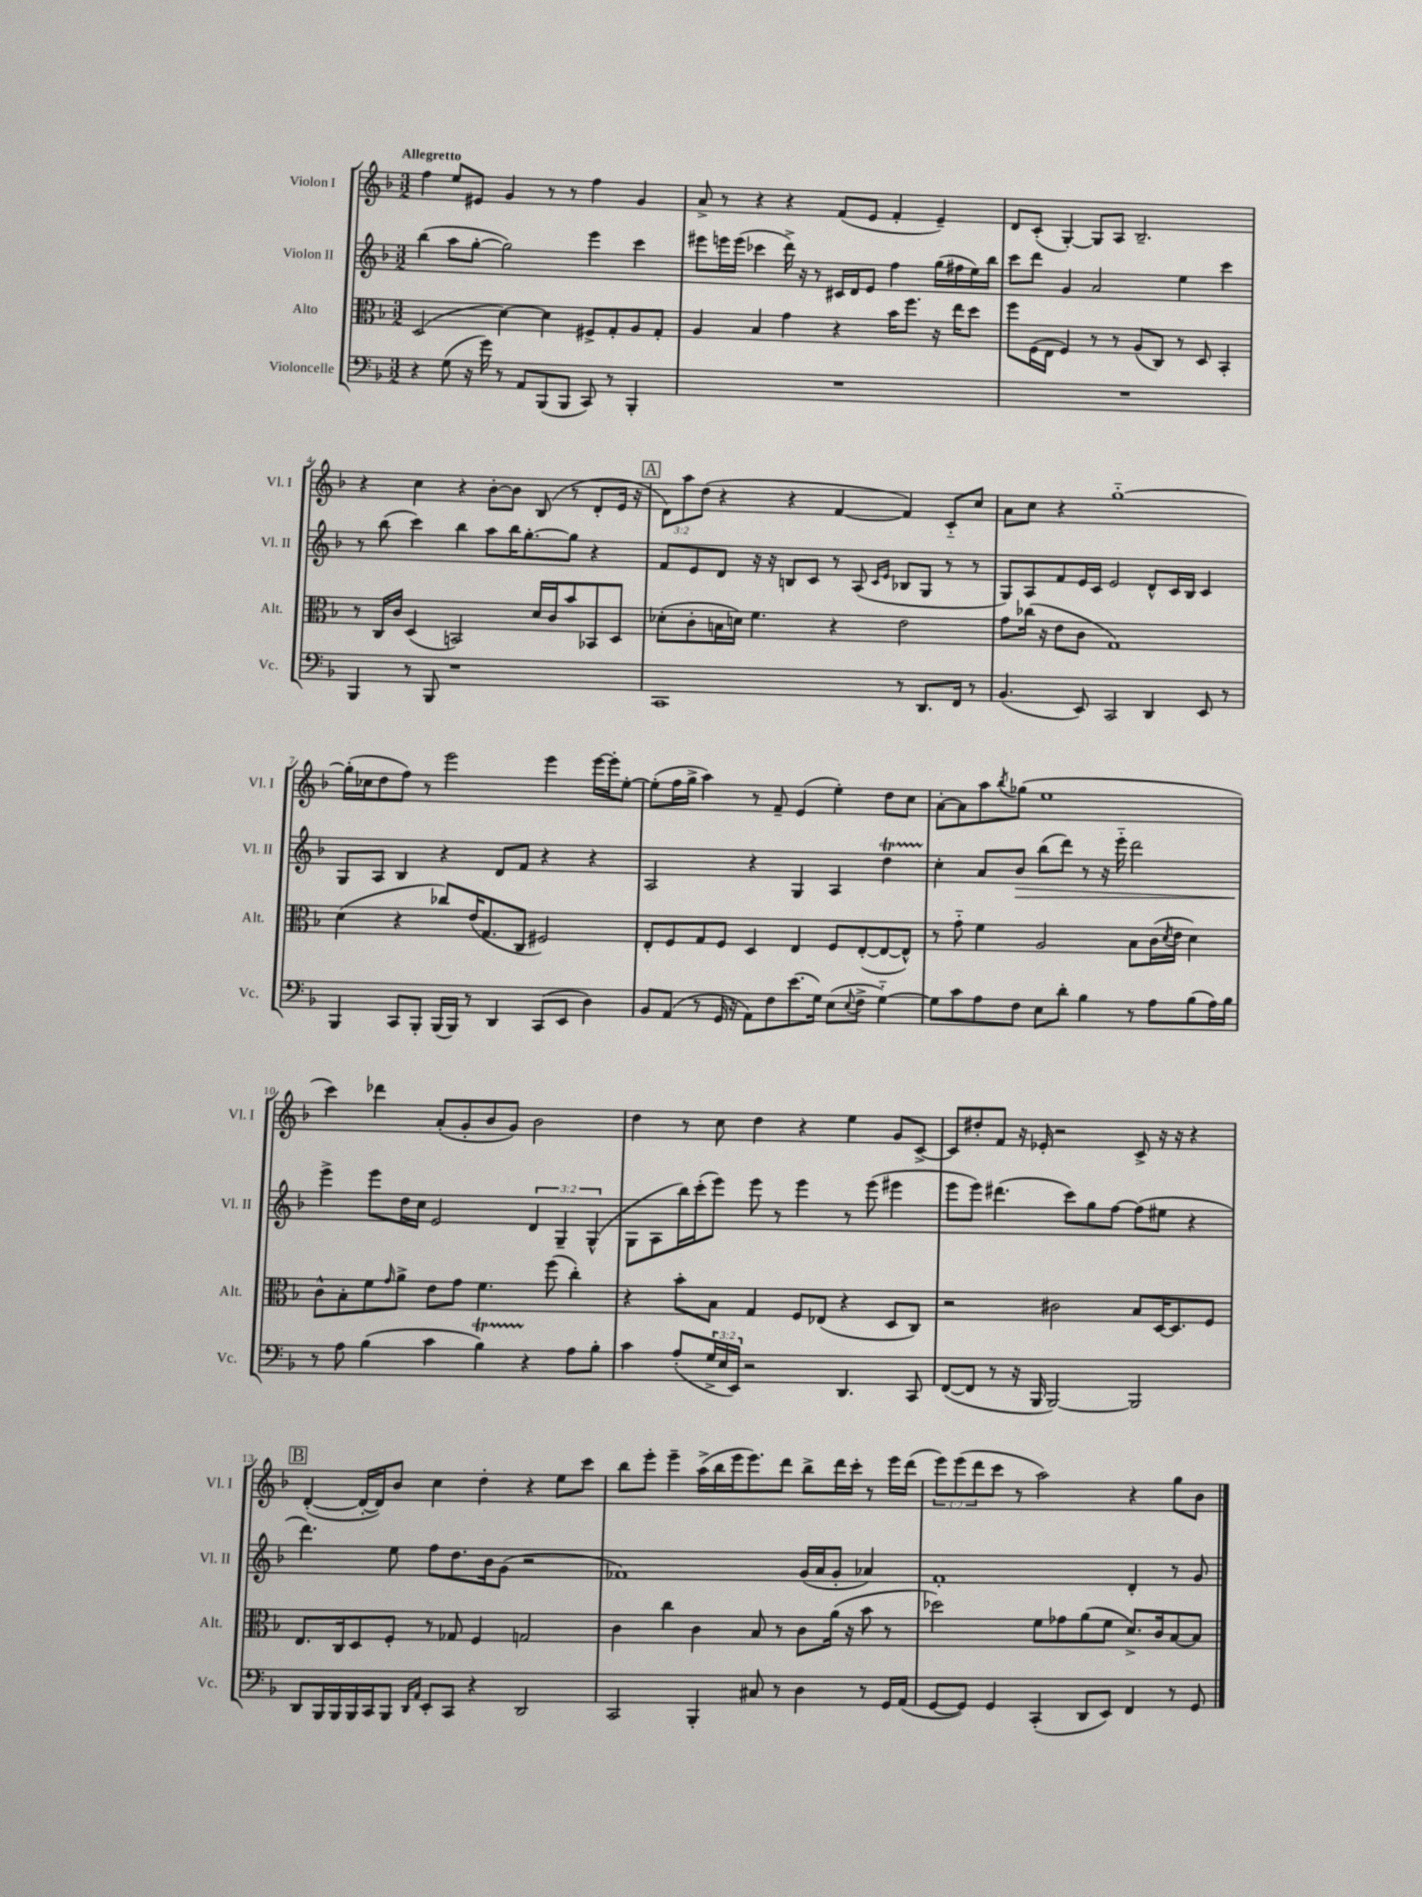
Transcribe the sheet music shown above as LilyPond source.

<<
\new StaffGroup <<
\new Staff = "s0" \with { instrumentName = "Violon I" shortInstrumentName = "Vl. I" } {
    \clef treble \key f \major \numericTimeSignature \time 3/2 \override Staff.TupletNumber.text = #tuplet-number::calc-fraction-text \tempo "Allegretto"
    f''4 e''8 eis'8 g'4 r8 r8 f''4 g'4 |
    a'8-> r8 r4 r4 f'8( e'8 f'4-. e'4--) |
    d'8 c'8-.( g4~-.) g8 a8 bes2.-- |
    r4 c''4 r4 bes'8~-. bes'8 bes8( r8 d'8-. e'16 r16 |
    \mark \markup { \box "A" } \tuplet 3/2 { d'8) a''8 d''8( } r4 r4 f'4~ f'4) c'8-_ c''8 |
    a'8 c''8 r4 g''1~-_ |
    g''16-.( ces''16 d''8 f''8) r8 e'''2 e'''4 e'''16~ e'''16-. e''8~-. |
    e''8-.( f''16 g''16-> a''4) r8 f'8-- e'4( e''4-.) d''8 c''8 |
    a'8~-. a'8 a''8 \acciaccatura { bes''8 } ges''8( e''1 |
    c'''4) des'''4 a'8-.( g'8-. bes'8 g'8) bes'2 |
    d''4 r8 c''8 d''4 r4 e''4 g'8 c'8~-> |
    c'8 dis''8-. f'8 r16 ees'16-. r2 c'8-> r16 r16 r4 |
    \mark \markup { \box "B" } d'4~-.( d'16~-. d'16) bes'8 c''4 d''4-. r4 e''8 c'''8 |
    bes''8 e'''8-. e'''4-- a''16->( bes''16 e'''16 e'''8.) d'''8 bes''8-> d'''16 c'''16-. r8 e'''16 d'''16( |
    \tuplet 3/2 { e'''8) e'''8( d'''8 } c'''8 r8 a''2) r4 g''8 bes'8 \bar "|." |
}
\new Staff = "s1" \with { instrumentName = "Violon II" shortInstrumentName = "Vl. II" } {
    \clef treble \key f \major \numericTimeSignature \time 3/2 \override Staff.TupletNumber.text = #tuplet-number::calc-fraction-text
    bes''4( a''8 g''8~-. g''2) e'''4 c'''4 |
    eis'''8 e'''16 e'''16( ces'''4 d'''16->) r16 r8 cis'16 d'16 e'8 f''4 g''16( fis''16 e''16) bes''16 |
    c'''8 d'''8 g'4 a'2 e''4 c'''4 |
    r8 bes''8( c'''4) bes''4 a''8 bes''16 g''8.~-. g''8 r4 |
    \mark \markup { \box "A" } f'8 e'8 d'8 r16 r16 b8 c'8 r8 a8( \grace { c'16 e'16 } bes8 g8 r8 r8 |
    g8) a8 f'8 e'16 c'16 e'2 d'8-^ c'16 bes16 c'4 |
    g8 a8 bes4 r4 d'8 f'8 r4 r4 |
    a2 r4 g4 a4 d''4\startTrillSpan |
    c''4-.\stopTrillSpan a'8 bes'8\> bes''8( d'''8) r8 r16 e'''16-_ d'''2 |
    e'''4->\! e'''8 d''16 c''16 e'2 \tuplet 3/2 { d'4 g4-- g4-^( } |
    g8 a8 bes''16) c'''16-.( e'''8) e'''8 r8 e'''4 r8 e'''8( eis'''4 |
    e'''8 e'''8) dis'''4.( c'''8) g''8 f''8~ f''8( eis''8 r4 |
    \mark \markup { \box "B" } d'''4.) e''8 f''8 d''8. bes'16 g'8( r2 |
    fes'1) g'16( a'16 g'8-. aes'4) |
    f'1-. d'4-. r8 g'8 \bar "|." |
}
\new Staff = "s2" \with { instrumentName = "Alto" shortInstrumentName = "Alt." } {
    \clef alto \key f \major \numericTimeSignature \time 3/2
    d2( d'4~) d'4 fis8-> g8-. a8 g8-. |
    a4 bes4 g'4 r4 bes'16 f''8. r16 e''16 d''8 |
    f''8 f16( e16 f4) r8 r8 a8( c8) r8 d8 bes,4-. |
    r8 c16 c'16 d4( b,2) d'16 c'16 bes'8 bes,8 d8 |
    \mark \markup { \box "A" } des'8-.( c'8-. b16 d'16) f'4. r4 e'2 |
    g'8 ces''16( r16 e'8 c'8 g1) |
    d'4( r4 ces''8) e'16( g8. c8 fis2) |
    e8-. f8 g8 f8 d4 e4 f8 e8~-.( e8~ e8-^) |
    r8 g'8-_ f'4 a2 bes8 c'16( \acciaccatura { d'8 } e'16 d'4) |
    c'8-^ bes8-. f'8 \grace { g'16 } a'8-> e'8 g'8 f'4. f''8( c''4-.) |
    r4 bes'8-. bes8 g4 f8 ees8( r4 d8 c8) |
    r2 cis'2 bes8 d16~ d8. f8 |
    \mark \markup { \box "B" } e8. c16 d8 f8-. r8 ges8 f4 g2 |
    c'4 c''4 c'4 bes8 r8 c'8 a'16( r16 bes'8 r8 |
    des''2) f'8 ges'8 a'8( f'8 d'8.->) c'16 bes8~ bes8 \bar "|." |
}
\new Staff = "s3" \with { instrumentName = "Violoncelle" shortInstrumentName = "Vc." } {
    \clef bass \key f \major \numericTimeSignature \time 3/2 \override Staff.TupletNumber.text = #tuplet-number::calc-fraction-text
    r4 g8( r16 g'16) r8 a,8 bes,,8( bes,,8 c,8) r8 bes,,4-. |
    R1. |
    R1. |
    bes,,4 r8 bes,,8 r1 |
    \mark \markup { \box "A" } c,1 r8 d,8. f,16 r8 |
    bes,4.( e,8) c,2 d,4 e,8 r8 |
    bes,,4 c,8 bes,,8-. bes,,16( bes,,16) r8 d,4 c,8( e,8 d4) |
    bes,8 a,8( r8 g,16 r16 a,8) f8 e'8.( g16) e8( \appoggiatura { e8 } f8-> g4~-_) |
    g8 c'8 a8 f8 e8 d'8-. bes4 r8 a8 bes8( a16) bes16 |
    r8 a8 bes4( c'4 bes4\startTrillSpan) r4\stopTrillSpan a8 bes8-. |
    c'4 a8-.( \tuplet 3/2 { g16-> e16 e,16) } r2 d,4. c,8 |
    f,8~( f,8 r8 r16 bes,,16 bes,,2~) bes,,2 |
    \mark \markup { \box "B" } d,8 bes,,16 bes,,16 bes,,16 c,16 bes,,8 \grace { d,16 a,16 } e,8-. c,8 r4 d,2 |
    c,2 bes,,4-. cis8 r8 d4 r8 g,16 a,16( |
    g,8~ g,8) g,4 c,4-.( d,8 e,8) f,4 r8 g,8 \bar "|." |
}
>>
>>
